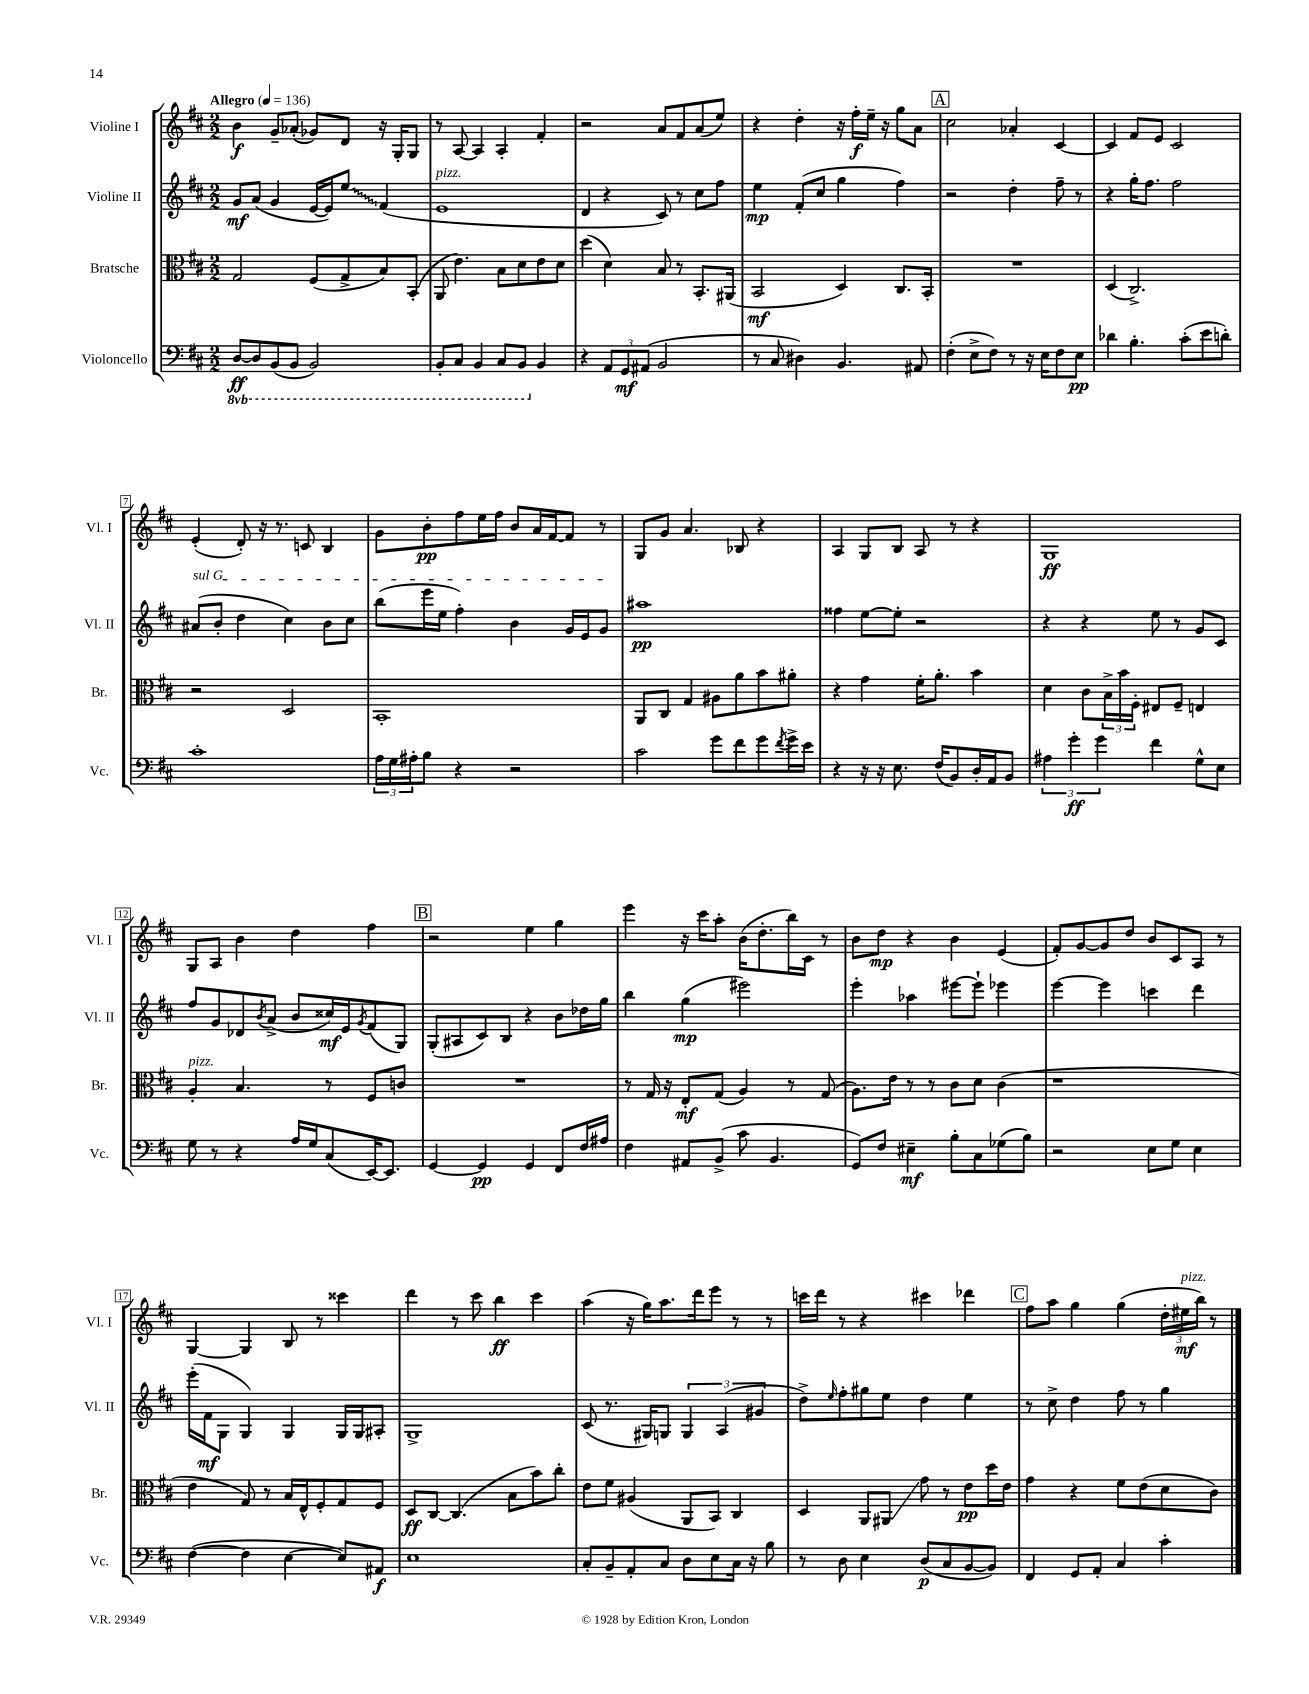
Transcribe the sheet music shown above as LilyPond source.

<<
\new StaffGroup <<
\new Staff = "s0" \with { instrumentName = "Violine I" shortInstrumentName = "Vl. I" } {
    \clef treble \key d \major \numericTimeSignature \time 2/2 \tempo "Allegro" 4 = 136
    b'4\f g'8-- aes'8-.( ges'8) d'8 r16 g16-. g8 |
    r8 a8~ a4 a4-. fis'4-. |
    r2 a'8 fis'8 a'8( e''8) |
    r4 d''4-. r16 fis''16-.\f e''16-- r16 g''8 a'8 |
    \mark \markup { \box "A" } cis''2 aes'4-. cis'4~ |
    cis'4 fis'8 e'8 cis'2 |
    e'4-.( d'8-.) r16 r8. c'8 b4 |
    g'8 b'8-.\pp fis''8 e''16 fis''16 b'8 a'16 fis'16~ fis'8 r8 |
    g8 g'8 a'4. bes8 r4 |
    a4 g8 b8 a8 r8 r4 |
    g1\ff |
    g8 a8 b'4 d''4 fis''4 |
    \mark \markup { \box "B" } r2 e''4 g''4 |
    e'''4 r16 cis'''16 a''8-. b'16( d''8.-. b''16) cis'16 r8 |
    b'8 d''8\mp r4 b'4 e'4( |
    fis'8-.) g'8~ g'8 d''8 b'8 cis'8 a8 r8 |
    g4~ g4 b8 r8 cisis'''4 |
    d'''4 r8 cis'''8 b''4\ff cis'''4 |
    a''4( r16 g''16) a''8. d'''16 e'''8 r8 r8 |
    c'''16 d'''16 r8 r4 cis'''4 des'''4 |
    \mark \markup { \box "C" } fis''8 a''8 g''4 g''4( \tuplet 3/2 { d''16-. eis''16\mf^\markup { \italic "pizz." } b''16) } r8 \bar "|." |
}
\new Staff = "s1" \with { instrumentName = "Violine II" shortInstrumentName = "Vl. II" } {
    \clef treble \key d \major \numericTimeSignature \time 2/2
    g'8\mf a'8( g'4 e'16~ e'16) \once \override Glissando.style = #'zigzag e''8\glissando fis'4( |
    e'1^\markup { \italic "pizz." } |
    d'4 r4 cis'8) r8 cis''8 fis''8 |
    e''4\mp fis'8-.( cis''8 g''4 fis''4) |
    \mark \markup { \box "A" } r2 d''4-. fis''8-- r8 |
    r4 g''16-. fis''8. fis''2 |
    \once \override TextSpanner.bound-details.left.text = \markup { \italic "sul G" } ais'8\startTextSpan( b'8-. d''4 cis''4) b'8 cis''8 |
    b''8( e'''16 e''16 fis''4-.) b'4 g'16 e'16 g'8\stopTextSpan |
    ais''1\pp |
    fisis''4 e''8~ e''8-. r2 |
    r4 r4 e''8 r8 g'8 cis'8 |
    fis''8 g'8 des'8 \acciaccatura { b'8 } a'8->( b'8 cisis''16\mf) e'16 \acciaccatura { g'8 } fis'8( g8) |
    \mark \markup { \box "B" } g8-.( ais8 cis'8) b8 r4 b'8 des''16 g''16 |
    b''4 g''4\mp( eis'''2) |
    e'''4-. aes''4 eis'''8~ eis'''8-! ees'''4 |
    e'''4~ e'''4 c'''4 d'''4 |
    e'''16-.( fis'16\mf g8 g4) g4 g16 g16 ais8-. |
    g1-> |
    cis'8( r8. gis16) g8 \tuplet 3/2 { g4 a4( gis'4 } |
    d''8->) \grace { e''16 } fis''8-. gis''8 e''8 d''4 e''4 |
    \mark \markup { \box "C" } r8 cis''8-> d''4 fis''8 r8 g''4 \bar "|." |
}
\new Staff = "s2" \with { instrumentName = "Bratsche" shortInstrumentName = "Br." } {
    \clef alto \key d \major \numericTimeSignature \time 2/2
    g2 fis8( g8-> b8) b,8-.( |
    a,8 e'4.) b8 d'8 e'8 d'8 |
    d''4( d'4) b8 r8 b,8.-. ais,16( |
    b,2\mf d4) cis8. b,16-. |
    \mark \markup { \box "A" } R1 |
    d4( cis2.->) |
    r2 d2 |
    b,1-. |
    a,8 cis8 g4 ais8 a'8 b'8 ais'8-. |
    r4 g'4 fis'16-. a'8.-. b'4 |
    d'4 cis'8 \tuplet 3/2 { b16-> b'16 fis16-. } eis8 fis8-- e4 |
    a4-.^\markup { \italic "pizz." } b4. r8 fis8 c'8 |
    \mark \markup { \box "B" } R1 |
    r8 g16 r16 e8-.\mf g8( a4) r8 g8( |
    a8.) e'16 r8 r8 cis'8 d'8 cis'4( |
    r1 |
    e'4 g8) r8 b16 e16-^ fis8-. g8 fis8 |
    d8\ff cis8~ cis4.( b8 b'8) cis''8-. |
    e'8 fis'8 ais4( a,8 b,8) cis4 |
    d4 a,8 ais,8\glissando g'8 r8 e'8\pp d''16 e'16 |
    \mark \markup { \box "C" } g'4 r4 fis'8 e'8( d'8 cis'8) \bar "|." |
}
\new Staff = "s3" \with { instrumentName = "Violoncello" shortInstrumentName = "Vc." } {
    \clef bass \key d \major \numericTimeSignature \time 2/2 \set Staff.ottavationMarkups = #ottavation-simple-ordinals
    \ottava #-1 d,8~\ff d,8 b,,8( b,,8 b,,2) |
    b,,8-. cis,8 b,,4 cis,8 b,,8 \ottava #0 b,4 |
    r4 \tuplet 3/2 { a,8 g,8\mf ais,8( } b,2 |
    r8 cis8 dis4) b,4. ais,8 |
    \mark \markup { \box "A" } fis4-.( e8-> fis8) r8 r16 e16 fis8 e8\pp |
    des'4 b4.-. cis'8-.( e'8 d'8-.) |
    cis'1-. |
    \tuplet 3/2 { a16 g16 ais16-. } b8 r4 r2 |
    cis'2 g'8 fis'8 g'8 \acciaccatura { fis'8 } g'16-> e'16 |
    r4 r16 r16 e8. fis16( b,8) d16-. a,16 b,8 |
    \tuplet 3/2 { ais4 g'4-.\ff g'4 } fis'4 g8-^ e8 |
    g8 r8 r4 a16 g16 cis8( e,16~) e,8. |
    \mark \markup { \box "B" } g,4~ g,4\pp g,4 fis,8 fis16 ais16 |
    fis4 ais,8 b,8->( cis'8 b,4. |
    g,8) fis8 eis4--\mf b8-. cis8 ges8( b8) |
    r2 e8 g8 e4 |
    fis4~( fis4 e4~ e8) ais,8\f |
    e1 |
    cis8-. b,8-- a,8-. cis8 d8 e8 cis16 r16 b8 |
    r8 d8 e4 d8\p( cis8 b,8~ b,8) |
    \mark \markup { \box "C" } fis,4 g,8 a,8-. cis4 cis'4-. \bar "|." |
}
>>
>>
\layout { \context { \Score \override BarNumber.stencil = #(make-stencil-boxer 0.1 0.3 ly:text-interface::print) } }
